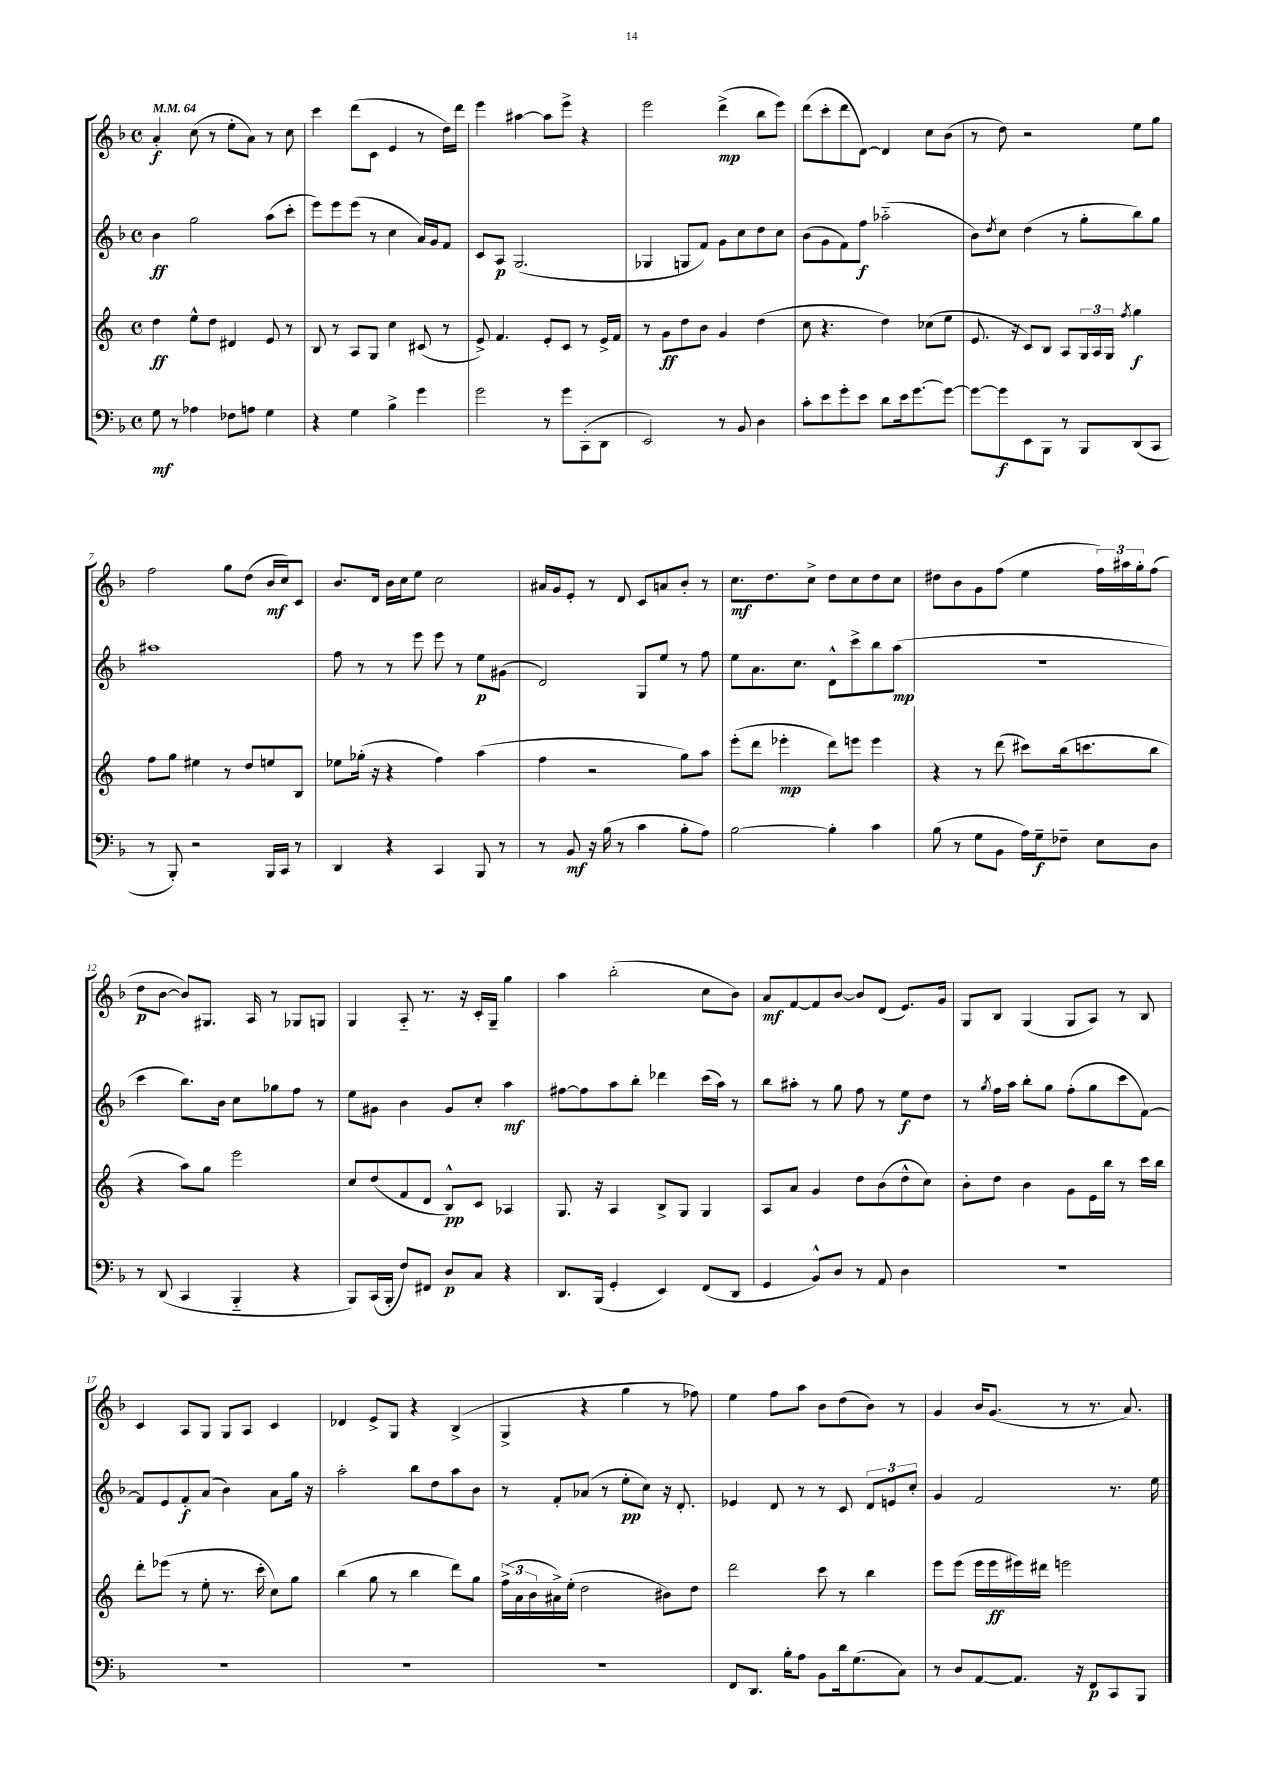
<<
\new StaffGroup <<
\new Staff = "s0" {
    \clef treble \key f \major \defaultTimeSignature \time 4/4 \tempo 4 = 64
    a'4-.\f c''8( r8 e''8-. a'8) r8 c''8 |
    c'''4 d'''8( c'8 e'4 r8 d''16) d'''16 |
    e'''4 ais''4~ ais''8 e'''8-> r4 |
    e'''2 d'''4->\mp( bes''8 e'''8) |
    d'''8( c'''8-. d'''8 d'8~) d'4 c''8 bes'8( |
    r8 d''8) r2 e''8 g''8 |
    f''2 g''8 d''8( bes'16\mf c''16) c'8 |
    bes'8. d'16 bes'16 c''16 e''8 c''2 |
    ais'16 g'16 e'8-. r8 d'8 c'8 a'8 bes'8-. r8 |
    c''8.\mf d''8. c''8-> d''8 c''8 d''8 c''8 |
    dis''8 bes'8 g'8 f''8( e''4 \tuplet 3/2 { f''16) ais''16 g''16-. } f''8( |
    d''8\p bes'8~ bes'8) gis8. a16 r8 ges8 g8 |
    g4 a8-_ r8. r16 c'16-. g16-- g''4 |
    a''4 bes''2-.( c''8 bes'8) |
    a'8\mf f'8~ f'8 bes'8~ bes'8 d'8( e'8.) g'16 |
    g8 bes8 g4( g8 a8) r8 bes8 |
    c'4 a8 g8 g8 a8 c'4 |
    des'4 e'8-> g8 r4 bes4->( |
    g4-> r4 g''4 r8 fes''8) |
    e''4 f''8 a''8 bes'8 d''8( bes'8) r8 |
    g'4 bes'16 g'8.( r8 r8. a'8.) \bar "|." |
}
\new Staff = "s1" {
    \clef treble \key f \major \defaultTimeSignature \time 4/4
    bes'4\ff g''2 a''8( c'''8-. |
    e'''8) e'''8 e'''8( r8 c''4 a'16) g'16 f'8 |
    c'8 a8\p g2.( |
    ges4 g8 f'8) g'8 c''8 d''8 c''8 |
    bes'8( g'8 f'8) f''8\f aes''2-_( |
    bes'8) \acciaccatura { d''8 } c''8 d''4( r8 g''8-. bes''8) g''8 |
    ais''1 |
    f''8 r8 r8 e'''8 e'''8 r8 e''8\p gis'8( |
    d'2) g8 e''8 r8 f''8 |
    e''8 a'8. c''8. d'8-^ c'''8-> bes''8 a''8\mp( |
    R1 |
    c'''4 bes''8.) bes'16 c''8 ges''8 f''8 r8 |
    e''8 gis'8 bes'4 gis'8 c''8-. a''4\mf |
    fis''8~ fis''8 a''8 bes''8-. des'''4 c'''16( a''16) r8 |
    bes''8 ais''8-. r8 g''8 f''8 r8 e''8\f d''8 |
    r8 \acciaccatura { g''8 } f''16 a''16 bes''8-. g''8 f''8-.( g''8 c'''8 f'8~) |
    f'8 e'8 f'8-.\f a'8( bes'4) a'8 g''16 r16 |
    a''2-. bes''8 d''8 a''8 bes'8 |
    r8 f'8-. aes'8( r8 e''8-.\pp c''8) r16 d'8.-. |
    ees'4 d'8 r8 r8 c'8 \tuplet 3/2 { d'8 e'8 c''8-. } |
    g'4 f'2 r8. e''16 \bar "|." |
}
\new Staff = "s2" {
    \clef treble \key c \major \defaultTimeSignature \time 4/4
    d''4\ff e''8-^ d''8 dis'4 e'8 r8 |
    b8 r8 a8 g8 c''4 cis'8( r8 |
    e'8->) f'4. e'8-. c'8 r8 e'16-> f'16 |
    r8 g'8\ff d''8 b'8 g'4 d''4( |
    c''8 r4. d''4) ces''8( e''8 |
    e'8. r16 c'8) b8 a8 \tuplet 3/2 { g16 a16 g16 } \acciaccatura { f''8 } g''4\f |
    f''8 g''8 eis''4 r8 d''8 e''8 b8 |
    ees''8 ges''16-.( r16 r4 f''4) a''4( |
    f''4 r2 g''8) a''8 |
    e'''8-.( d'''8 ees'''4-.\mp d'''8) e'''8 e'''4 |
    r4 r8 d'''8( cis'''8) b''16( c'''8. b''8 |
    r4 a''8) g''8 e'''2 |
    c''8 d''8( f'8 d'8 b8-^\pp) c'8 aes4 |
    g8. r16 a4 b8-> g8 g4 |
    a8 a'8 g'4 d''8 b'8( d''8-^ c''8) |
    b'8-. d''8 b'4 g'8 e'16 b''16 r8 c'''16 b''16 |
    d'''8-. ees'''8( r8 e''8-. r8. c'''16-. c''8) g''8 |
    b''4( g''8 r8 b''4 d'''8) g''8 |
    \tuplet 3/2 { f''16->( a'16 b'16 } ais'16->) e''16-.( d''2 bis'8) d''8 |
    d'''2 c'''8 r8 b''4 |
    e'''8 e'''8( e'''16 e'''16\ff eis'''16) dis'''16 e'''2 \bar "|." |
}
\new Staff = "s3" {
    \clef bass \key f \major \defaultTimeSignature \time 4/4
    g8\mf r8 aes4 fes8 a8 g4 |
    r4 g4 bes4-> g'4 |
    g'2 r8 g'8 c,8-.( d,8 |
    e,2) r8 bes,8 d4 |
    c'8-. e'8 g'8-. e'8 d'8 e'16 g'8.~ g'8~ |
    g'8~ g'8\f e,8 bes,,8 r8 bes,,8 d,8( c,8 |
    r8 bes,,8-.) r2 bes,,16 c,16 r8 |
    d,4 r4 c,4 bes,,8 r8 |
    r8 bes,8\mf r16 bes16( r8 c'4 bes8-. a8) |
    bes2~ bes4-. c'4 |
    bes8( r8 g8 bes,8 a16) g16--\f fes8-- e8 d8 |
    r8 d,8( c,4 bes,,4-_ r4 |
    bes,,8) c,16( bes,,16-. f8) fis,8 d8\p c8 r4 |
    d,8. bes,,16( g,4-. e,4) f,8( d,8 |
    g,4 bes,8-^) d8 r8 a,8 d4 |
    R1 |
    R1 |
    R1 |
    R1 |
    f,8 d,8. bes16-. a8 bes,8 d'16 g8.( c8) |
    r8 d8 a,8~ a,8. r16 f,8\p c,8 bes,,8 \bar "|." |
}
>>
>>
